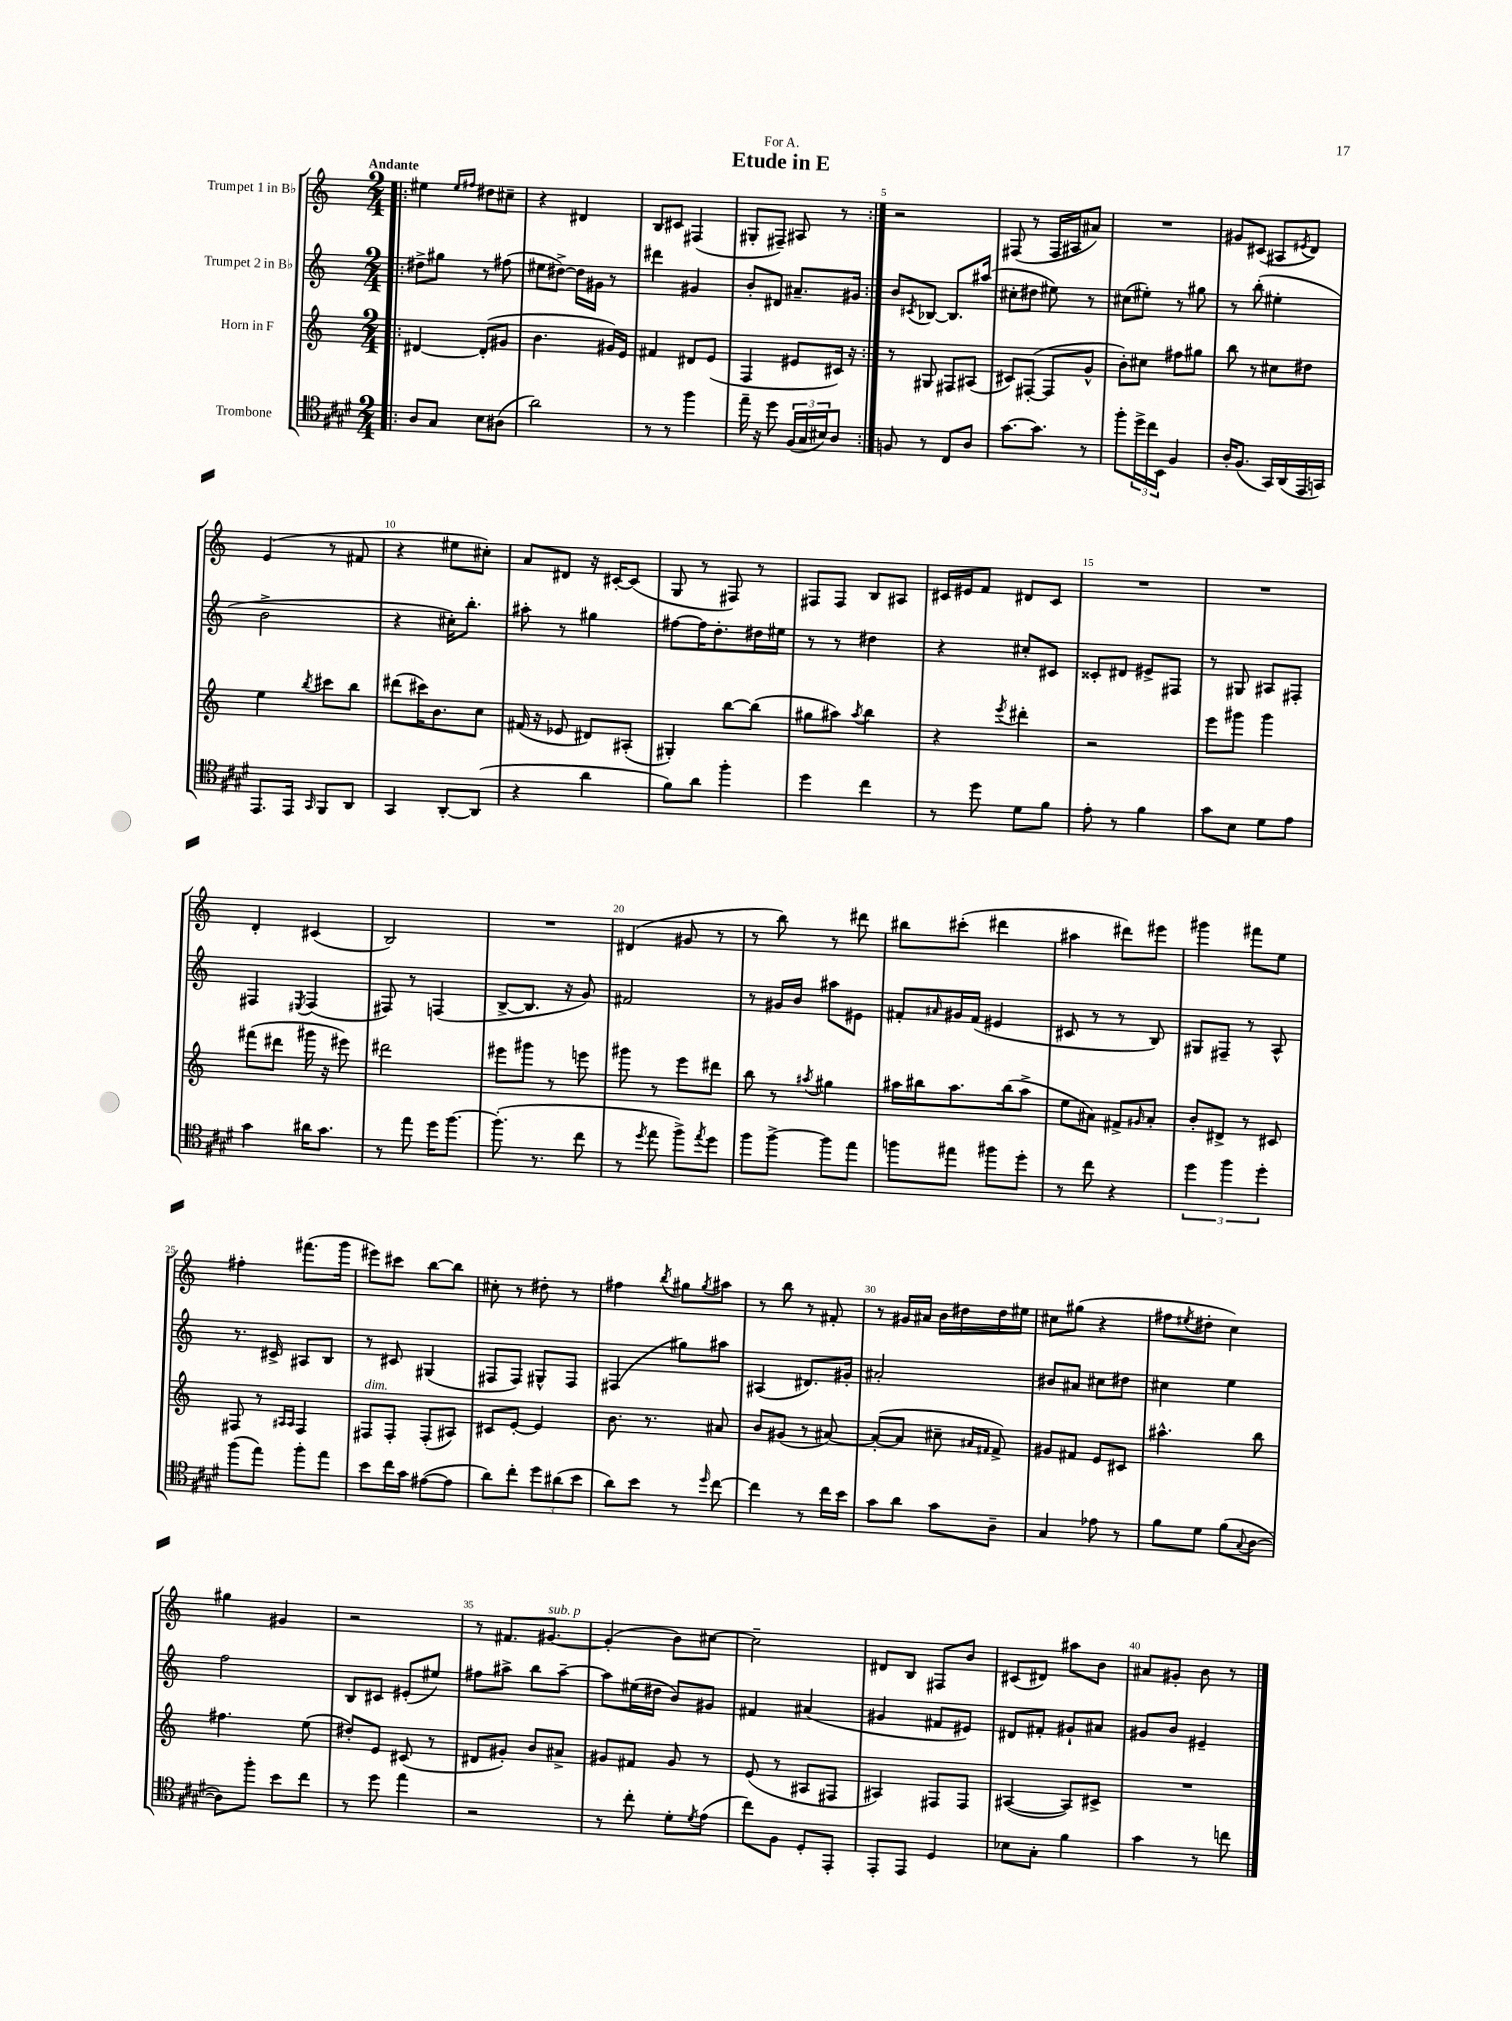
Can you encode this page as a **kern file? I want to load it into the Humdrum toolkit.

**kern	**kern	**kern	**kern
*part4	*part3	*part2	*part1
*staff4	*staff3	*staff2	*staff1
*I"Trombone	*I"Horn in F	*I"Trumpet 2 in B♭	*I"Trumpet 1 in B♭
*clefC4	*clefG2	*clefG2	*clefG2
*k[f#c#g#d#]	*k[]	*k[]	*k[]
*M2/4	*M2/4	*M2/4	*M2/4
=1!|:	=1!|:	=1!|:	=1!|:
!	!	!	!LO:TX:a:B:t=Andante
8A/L	[4d#X/	8dd#X^\L	4ee#X\
8G#/J	.	8gg#X\J	.
.	.	.	16qqee#/LL
.	.	.	16qqff#X/JJ
8B\L	(8d#'/L]	8r	8dd#X\L
(8A#X\J	8g#X/J	(8ff#X\	8cc#X~\J
=2	=2	=2	=2
2a\)	4.b\	8ee#X\L	4r
.	.	[8dd#X^\J)	.
.	.	16dd#\LL]	4d#X/
.	.	16g#X\JJ	.
.	16g#X/LL)	8r	.
.	16e/JJ	.	.
=3	=3	=3	=3
8r	4f#X/	4ddd#X\	8B/L
8r	.	.	8c#X/J
4ff#\	8d#X/L	4g#X/	(4F#X/
.	(8e/J	.	.
=4	=4	=4	=4
16ee~\	4F/	8b'/L	8G#X'/L
16r	.	.	.
8dd#\	.	8d#X/J	8F#X~/J)
(24F#/LL	8e#X/L	8.a#X~/L	8A#X/
24G#/	.	.	.
24B#X/J)	.	.	.
8A/J	16c#X/Jk)	.	8r
.	16r	16g#X/Jk	.
=5:|!	=5:|!	=5:|!	=5:|!
8Fn/	8r	8b/L	2r
.	.	8qc#X/	.
8r	8G#X/	[8B-X/J	.
8C#/L	8F#X/L	8.B-/L]	.
8A/J	(8A#X/J	.	.
.	.	(16aa#X/Jk	.
=6	=6	=6	=6
[8.g#\L	8c#X/L)	8cc#X'\L	(8F#X/
.	([8F#X'/J	8dd#X\J	8r
8.g#\J]	.	.	.
.	8F#/L]	8ee#X\)	16F#/LL
.	.	.	16A#X/J
8r	8g^^/J	8r	8a#X/J)
=7	=7	=7	=7
8ff#'\L	8b'\L)	(8cc#X\L	2r
24dd#^\L	8cc#X\J	8ee#X'\J)	.
24cc#\	.	.	.
24BB\JJ	.	.	.
4F#/	8ff#X\L	8r	.
.	8gg#X\J	8gg#X\	.
=8	=8	=8	=8
16A'/KL	8bb\	8r	8g#X/L
(8.F#/J	.	.	.
.	8r	(8bb'\	(8c#X/J
16GG#/LL)	8cc#X\L	4ee#X'\	8A#X/L
(16AA/	.	.	.
.	.	.	8qe#X/
16EE/	8dd#X\J	.	8d/J)
16GGn/JJ)	.	.	.
!!LO:LB:g=z
=9	=9	=9	=9
8.EE/L	4ee\	2b^\	(4e/
16EE/Jk	.	.	.
16qqGG#/	8qbb/	.	.
8FF#/L	8ccc#X\L	.	8r
8AA/J	8bb\J	.	8f#X/
=10	=10	=10	=10
4GG#/	(8ddd#X\L	4r	4r
.	16ccc#X\K)	.	.
.	8.b\	.	.
[8AA'/L	.	16cc#X'\KL)	8ee#X\L
.	.	8.bb'\J	.
(8AA/J]	8cc\J	.	8cc#X'\J)
=11	=11	=11	=11
4r	(16f#X/	8aa#X'\	8a/L
.	16r	.	.
.	8e-X/	8r	8d#X/J
4a\	8d#X/L)	4gg#X\	16r
.	.	.	[16c#X'/KL
.	(8A#X'/J	.	(8c#/J]
=12	=12	=12	=12
8f#\L)	4G#X'/)	[8ff#X\L	8G/
8a\J	.	16ff#\K]	8r
.	.	8.dd'\	.
4ff#'\	[8bb\L	.	8F#X/)
.	(8bb\J]	16dd#X\L	8r
.	.	16ee#X\JJ	.
=13	=13	=13	=13
4dd#\	8gg#X\L	8r	8F#X/L
.	8aa#X\J)	8r	8F#/J
.	8qaa#/	.	.
4cc#\	4bb\	4dd#X\	8B/L
.	.	.	8A#X/J
=14	=14	=14	=14
8r	4r	4r	16c#X/LL
.	.	.	16e#X/J
8dd#\	.	.	8f/J
.	8qeee/	.	.
8d#\L	4ddd#X'\	8cc#X'/L	8d#X/L
8f#\J	.	8c#X/J	8c#/J
=15	=15	=15	=15
8e'\	2r	8c##X'/L	2r
8r	.	8d#X/J	.
4f#\	.	8e#X^/L	.
.	.	8F#X/J	.
=16	=16	=16	=16
8g#\L	8eee\L	8r	2r
8B\J	8ggg#X\J	8G#X/	.
8d#\L	4ggg#\	8A#X/L	.
8e\J	.	8F#X'/J	.
!!LO:LB:g=z
=17	=17	=17	=17
4g#\	(8fff#X\L	4F#X/	4d'/
.	8ddd#X\J	.	.
.	.	8qE#X/	.
16a#X\KL	16ggg#X\	(4F#/	(4c#X/
8.g#\J	16r	.	.
.	8eee#X\)	.	.
=18	=18	=18	=18
8r	2ddd#X\	8F#X/)	2B/)
8ee\	.	8r	.
16dd#\KL	.	(4Fn/	.
[8.ff#\J	.	.	.
=19	=19	=19	=19
(8.ff#'\]	8eee#X\L	[8B^/L	2r
.	8ggg#X\J	8.B/J]	.
8.r	.	.	.
.	8r	.	.
.	.	16r	.
8cc#\	8eeen\	8g/)	.
=20	=20	=20	=20
8r	8ggg#X\	2f#X/	(4d#X/
8qdd#/	.	.	.
8ee\	8r	.	.
8ff#^\L)	8eee\L	.	8g#X/
8qee/	.	.	.
8dd#\J	8ddd#X\J	.	8r
=21	=21	=21	=21
8ff#\L	8bb\	8r	8r
[8ff#^\J	8r	16g#X/LL	8bb\)
.	.	16b/JJ	.
.	8qaa#X/	.	.
8ff#\L]	4gg#X\	8aa#X\L	8r
8ee\J	.	8e#X\J	8ddd#X\
=22	=22	=22	=22
8ffn\L	16aa#X\LL	8f#X'/L	8bb#X\L
.	16bb#X\J	.	.
.	.	16qqa#X/	.
8ee#X\J	8.aa#\	16g#X/L	(8ccc#X'\J
.	.	(16f#/JJ	.
8ff#X\L	.	4e#X/	4ddd#X\
.	(16bb#\k	.	.
8dd#'\J	8aa#^\J	.	.
=23	=23	=23	=23
8r	8ee\L	8c#X/	4aa#X\
8cc#\	8a#X\J)	8r	.
4r	8f#X^/L	8r	8ddd#X\L)
.	16qqg#X/	.	.
.	8a#'/J	8B/)	8eee#X\J
=24	=24	=24	=24
6dd#\	8b'/L	8G#X/L	4ggg#X\
.	8d#X^/J	8F#X~/J	.
6ff#\	.	.	.
.	8r	8r	8fff#X\L
6dd#'\	.	.	.
.	8c#X/	8A^^/	8ee\J
!!LO:LB:g=z
=25	=25	=25	=25
(8ff#\L	8F#X/	8.r	4ff#X'\
8ee\J)	8r	.	.
.	.	16c#X^/	.
.	16qqA#X/LL	.	.
.	16qqA#/JJ	.	.
8ff#'\L	4F#/	8A#X/L	(8.fff#X\L
8ee\J	.	8B/J	.
.	.	.	16ggg\Jk
=26	=26	=26	=26
!	!LO:TX:a:i:t=dim.	!	!
8b\L	8F#X/L	8r	8eee#X\L)
16cc#\L	8F#'/J	8c#X/	8ccc#X\J
16g#\JJ	.	.	.
([8e#X\L	(8F#'/L	(4G#X/	[8bb\L
8e#\J]	8A#X/J)	.	8bb\J]
=27	=27	=27	=27
8a\L)	8c#X/L	8F#X/L	8cc#X'\
8cc#'\J	[8e'/J	8F#/J)	8r
12dd#\L	4e/]	8G#X^^/L	8dd#X'\
(12a#X\	.	.	.
.	.	8F#/J	8r
12b\J	.	.	.
=28	=28	=28	=28
8a\L)	8.b\	(4F#X/	4ff#X\
8b\J	.	.	.
.	8.r	.	.
.	.	.	8qbb/
8r	.	8gg#X\L)	8gg#X\L
16qqdd#/	.	.	8qgg#/
[8cc#\	8a#X/	8aa#X\J	8aa#X\J
=29	=29	=29	=29
4cc#\]	8b/L	(4A#X/	8r
.	(8g#X/J	.	8bb\
8r	8r	8.d#X/L)	8r
16cc#\LL	[8a#X/)	.	8f#X'/
16b\JJ	.	16g#X'/Jk	.
=30	=30	=30	=30
8g#\L	(8a#'/L_	2a#X'/	8r
8a\J	8a#/J]	.	16g#X/LL
.	.	.	16a#X/JJ
8g#\L	8cc#X~\	.	16b\LL
.	.	.	16dd#X\
.	16qqa#X/LL	.	.
.	16qqf#X/JJ	.	.
8A~\J	8f#^/)	.	16dd#\
.	.	.	16ee#X\JJ
=31	=31	=31	=31
4G#/	8g#X/L	8b#X/L	8cc#X\L
.	8f#X/J	8a#X/J	(8gg#X\J
8e-X\	8e/L	8cc#X\L	4r
8r	8c#X/J	8dd#X\J	.
=32	=32	=32	=32
8f#\L	4.aa#X^^\	4cc#X\	8ff#X\L
.	.	.	8qee#X/
8d#\J	.	.	8dd#X'\J
(8f#\L	.	4ee\	4cc\)
8qqG#/	.	.	.
[8A\J	8bb\	.	.
!!LO:LB:g=z
=33	=33	=33	=33
8A\L])	4.ff#X\	2ff\	4gg#X\
8ff#'\J	.	.	.
8b\L	.	.	4g#X/
8cc#\J	(8ee\	.	.
=34	=34	=34	=34
8r	8dd#X'/L)	8B/L	2r
8dd#\	8e/J	8c#X/J	.
4ee\	(8c#X/	(8e#X'/L	.
.	8r	8ee#X/J)	.
=35	=35	=35	=35
2r	8d#X/L	8ff#X\L	8r
.	8g#X'/J)	8aa#X^\J	8.f#X/L
.	8b/L	8bb\L	.
!	!	!	!LO:TX:a:i:t=sub. p
.	.	.	[8.g#X/J
.	8a#X^/J	[8aa#~\J	.
=36	=36	=36	=36
8r	8g#X/L	8aa#\L]	(4g#'/]
8cc#'\	8f#X/J	(16ee#X\L	.
.	.	16dd#X\JJ	.
8d#'\L	8g#/	8b/L)	8b\L)
8qd#/	.	.	.
(8e\J	8r	8g#X/J	[8cc#X\J
=37	=37	=37	=37
8cc#\L)	(8e/	4f#X/	2cc#~\]
8F#\J	8r	.	.
8D#'/L	8A#X/L	(4a#X/	.
8EE'/J	8F#X/J	.	.
=38	=38	=38	=38
8EE'/L	4A#X/)	4g#X/	8d#X/L
8EE/J	.	.	8B/J
4D#/	8F#X/L	8f#X/L	8F#X/L
.	8F#/J	8e#X/J)	8b/J
=39	=39	=39	=39
8B-X\L	([4A#X/	8d#X/L	(8c#X/L
8G#'\J	.	8f#X'/J	8d#X/J)
4f#\	8A#/L])	8g#X`/L	8aa#X\L
.	8c#X^/J	8a#X/J	8b\J
=40	=40	=40	=40
4g#\	2r	8g#X/L	8a#X/L
.	.	8b/J	8g#X'/J
8r	.	4e#X~/	8b\
8ccn\	.	.	8r
==	==	==	==
*-	*-	*-	*-
